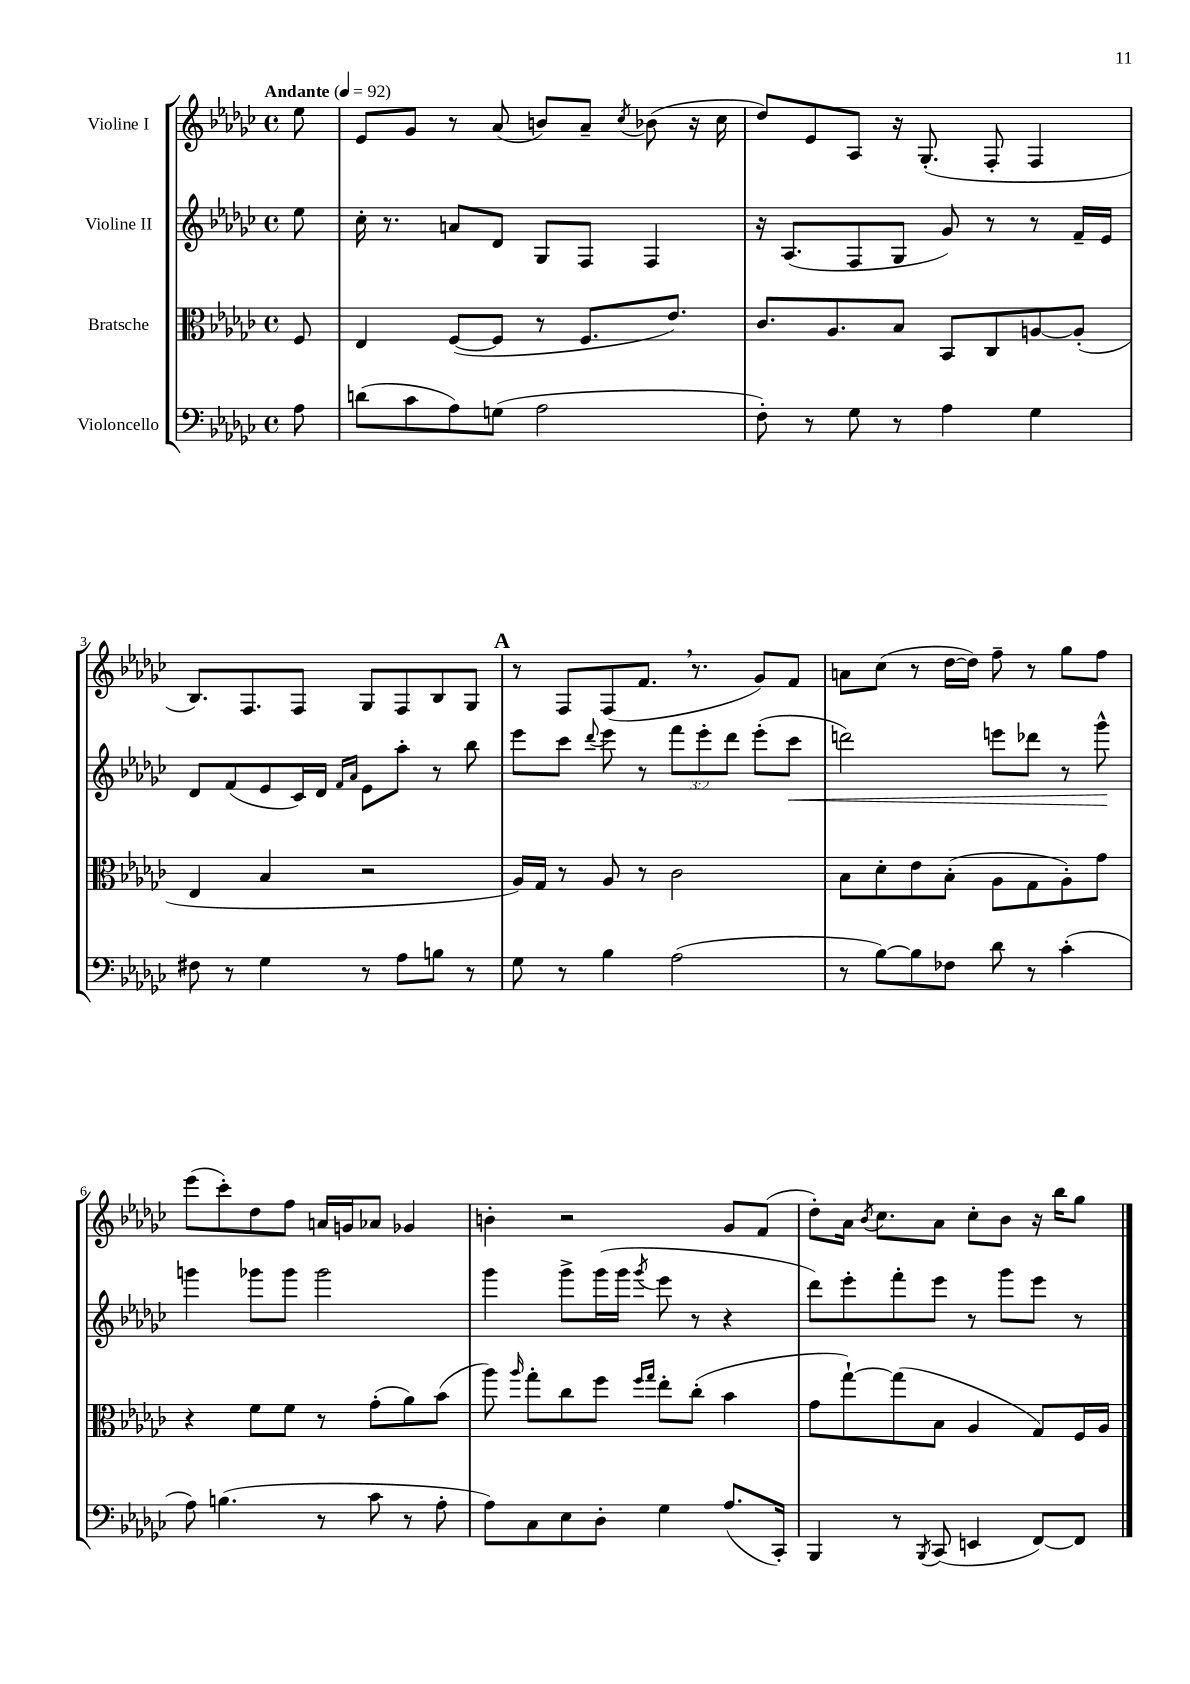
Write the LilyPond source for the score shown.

<<
\new StaffGroup <<
\new Staff = "s0" \with { instrumentName = "Violine I" } {
    \clef treble \key ges \major \defaultTimeSignature \time 4/4 \partial 8 \tempo "Andante" 4 = 92
    \autoBeamOff ees''8 |
    ees'8[ ges'8] r8 aes'8( b'8[) aes'8]-- \acciaccatura { ces''8 } bes'8( r16 ces''16 |
    des''8[) ees'8 aes8] r16 ges8.-.( f8-. f4 |
    bes8.[) f8. f8] ges8[ f8 bes8 ges8] |
    \mark \markup { \bold "A" } r8 f8[ f8( f'8.] \breathe r8. ges'8[) f'8] |
    a'8[ ces''8]( r8 des''16[~ des''16]) f''8-- r8 ges''8[ f''8] |
    ees'''8[( ces'''8-.) des''8 f''8] a'16[ g'16 aes'8] ges'4 |
    b'4-. r2 ges'8[ f'8]( |
    des''8[-.) aes'16] \acciaccatura { bes'8 } ces''8.[ aes'8] ces''8[-. bes'8] r16 bes''16[ ges''8] \bar "|." |
}
\new Staff = "s1" \with { instrumentName = "Violine II" } {
    \clef treble \key ges \major \defaultTimeSignature \time 4/4 \override Staff.TupletNumber.text = #tuplet-number::calc-fraction-text \partial 8
    \autoBeamOff ees''8 |
    ces''16-. r8. a'8[ des'8] ges8[ f8] f4 |
    r16 aes8.[( f8 ges8] ges'8) r8 r8 f'16[-- ees'16] |
    des'8[ f'8( ees'8 ces'16) des'16] \grace { f'16[ aes'16] } ees'8[ aes''8]-. r8 bes''8 |
    \mark \markup { \bold "A" } ees'''8[ ces'''8] \appoggiatura { des'''8 } ees'''8 r8 \tuplet 3/2 { f'''8[ ees'''8-. des'''8] } ees'''8[-.( ces'''8]\< |
    d'''2) e'''8[ des'''8] r8 ges'''8-^\! |
    g'''4 ges'''8[ ges'''8] ges'''2 |
    ges'''4 ges'''8[-> ges'''16( ges'''16] \acciaccatura { ges'''8 } ees'''8 r8 r4 |
    des'''8[) ees'''8-. f'''8-. ees'''8] r8 ges'''8[ ees'''8] r8 \bar "|." |
}
\new Staff = "s2" \with { instrumentName = "Bratsche" } {
    \clef alto \key ges \major \defaultTimeSignature \time 4/4 \partial 8
    \autoBeamOff f8 |
    ees4 f8[~( f8] r8 f8.[ ees'8.]) |
    ces'8.[ aes8. bes8] bes,8[ ces8 a8~ a8]-.( |
    ees4 bes4 r2 |
    \mark \markup { \bold "A" } aes16[) ges16] r8 aes8 r8 ces'2 |
    bes8[ des'8-. ees'8 bes8]-.( aes8[ ges8 aes8-.) ges'8] |
    r4 f'8[ f'8] r8 ges'8[-.( aes'8) bes'8]( |
    aes''8) \grace { aes''16 } ges''8[-. ces''8 f''8] \grace { f''16[ ges''16] } ees''8[-. ces''8]-.( bes'4 |
    ges'8[ ges''8~-!) ges''8( bes8] aes4 ges8[) f16 aes16] \bar "|." |
}
\new Staff = "s3" \with { instrumentName = "Violoncello" } {
    \clef bass \key ges \major \defaultTimeSignature \time 4/4 \partial 8
    \autoBeamOff aes8 |
    d'8[( ces'8 aes8) g8]( aes2 |
    f8-.) r8 ges8 r8 aes4 ges4 |
    fis8 r8 ges4 r8 aes8[ b8] r8 |
    \mark \markup { \bold "A" } ges8 r8 bes4 aes2( |
    r8 bes8[~) bes8 fes8] des'8 r8 ces'4-.( |
    aes8) b4.( r8 ces'8 r8 aes8-. |
    aes8[) ces8 ees8 des8]-. ges4 aes8.[( ces,16]-.) |
    bes,,4 r8 \acciaccatura { bes,,8 } ces,8( e,4 f,8[~) f,8] \bar "|." |
}
>>
>>
